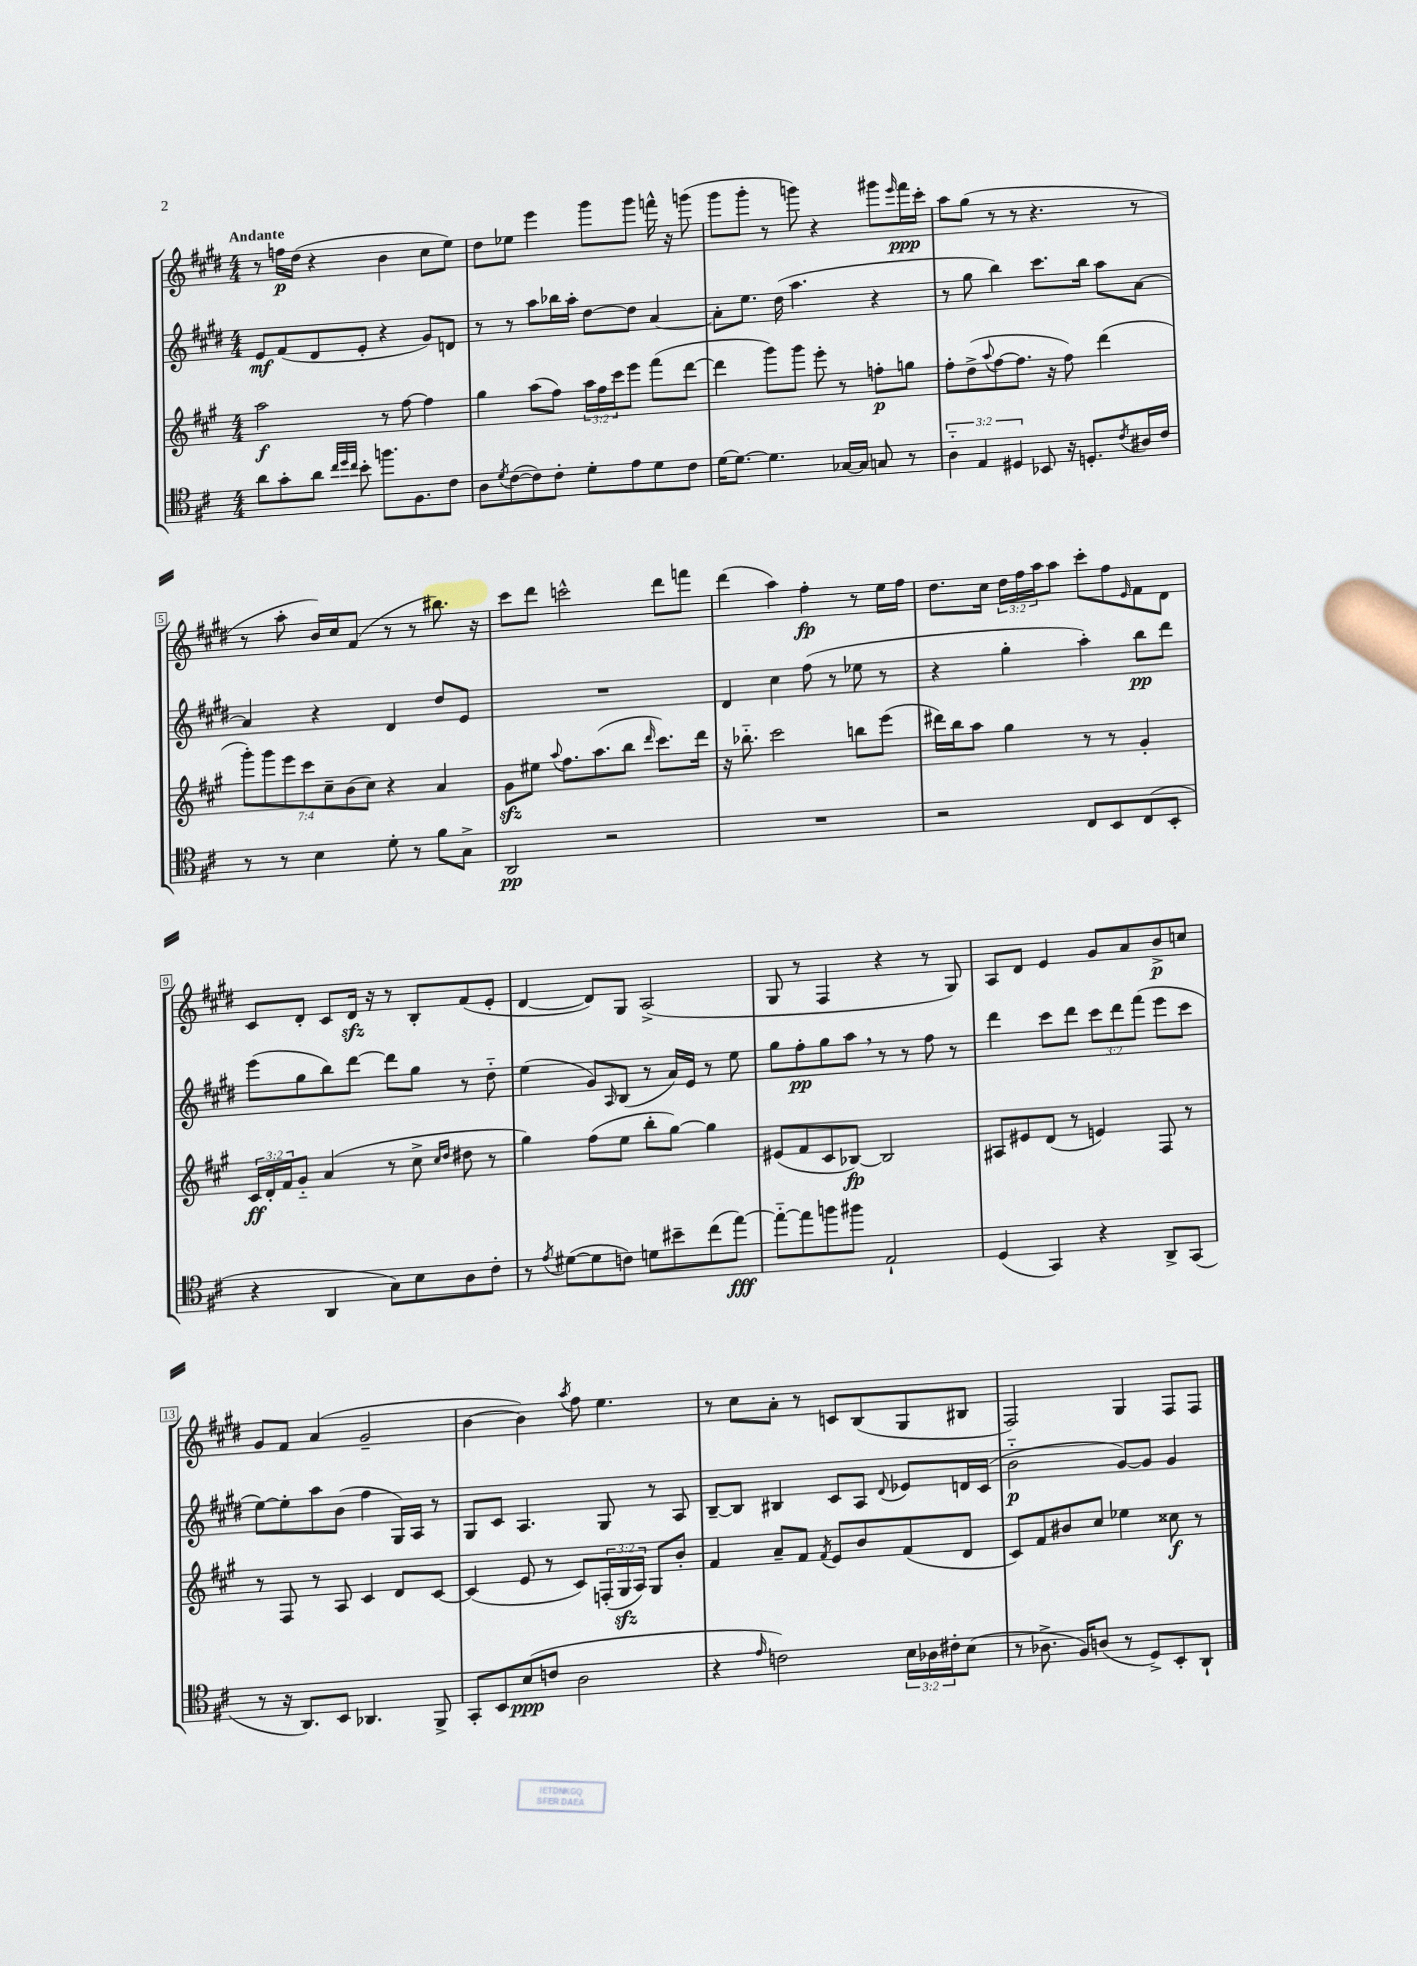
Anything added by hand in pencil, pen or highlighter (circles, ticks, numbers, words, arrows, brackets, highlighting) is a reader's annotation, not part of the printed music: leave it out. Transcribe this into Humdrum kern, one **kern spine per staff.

**kern	**dynam	**kern	**dynam	**kern	**dynam	**kern	**dynam
*part4	*part4	*part3	*part3	*part2	*part2	*part1	*part1
*staff4	*staff4	*staff3	*staff3	*staff2	*staff2	*staff1	*staff1
*clefC4	*	*clefG2	*	*clefG2	*	*clefG2	*
*k[f#c#]	*	*k[f#c#g#]	*	*k[f#c#g#d#]	*	*k[f#c#g#d#]	*
*M4/4	*	*M4/4	*	*M4/4	*	*M4/4	*
=1	=1	=1	=1	=1	=1	=1	=1
!	!	!	!	!	!	!LO:TX:a:B:t=Andante	!
8a\L	.	2aa\	f	8e/L	mf	8r	.
8g'\	.	.	.	(8f#/	.	16ffn\LL	p
.	.	.	.	.	.	(16dd#\JJ	.
8a\J	.	.	.	8d#/	.	4r	.
32qqcc#/LLL	.	.	.	.	.	.	.
32qqdd/	.	.	.	.	.	.	.
32qqcc#/JJJ	.	.	.	.	.	.	.
8b'\	.	.	.	8e'/J	.	.	.
8.ffn\L	.	8r	.	4r	.	4b\	.
.	.	[8ff#\	.	.	.	.	.
8.F#\	.	.	.	.	.	.	.
.	.	4ff#\]	.	8g#/L)	.	8cc#\L	.
8c#\J	.	.	.	8dn/J	.	8ee\J)	.
=2	=2	=2	=2	=2	=2	=2	=2
8A\L	.	4gg#\	.	8r	.	8dd#\L	.
8qd/	.	.	.	.	.	.	.
([8c#\	.	.	.	8r	.	8ee-X\J	.
8c#\])	.	(8aa\L	.	8aa\L	.	4eee\	.
8c#'\J	.	8ff#\J)	.	16bb-X\L	.	.	.
.	.	.	.	16aa'\JJ	.	.	.
8d'\L	.	24aa\LL	.	[8dd#\L	.	8ggg#\L	.
.	.	24ff#\	.	.	.	.	.
.	.	24ccc#\J	.	.	.	.	.
8e\	.	8eee\J	.	8dd#\J]	.	8ggg#\J	.
8d\	.	(8fff#\L	.	[4a/	.	16fffn^^\	.
.	.	.	.	.	.	16r	.
8c#\J	.	[8ddd\J	.	.	.	(8gggn\	.
=3	=3	=3	=3	=3	=3	=3	=3
[16d\KL	.	4ddd\]	.	8a'\L]	.	8ggg#\L	.
8.d\J_	.	.	.	.	.	.	.
.	.	.	.	8.ee\J	.	8ggg#'\J	.
4.d\]	.	8ggg#\L)	.	.	.	8r	.
.	.	.	.	(16dd#\	.	.	.
.	.	8ggg#\J	.	4.aa\	.	8gggn\)	.
.	.	8eee'\	.	.	.	4r	.
[16G-X/LL	.	8r	.	.	.	.	.
16G-/JJ]	.	.	.	.	.	.	.
8Gn/	.	8ffn'\L	p	4r	.	8ggg#X\L	.
.	.	.	.	.	.	16qqeee/	.
8r	.	8ggn\J	.	.	.	16fff#\L	ppp
.	.	.	.	.	.	16ccc#'\JJ	.
=4	=4	=4	=4	=4	=4	=4	=4
6A\	.	8ff#'\L	.	8r	.	8aa\L	.
.	.	(8dd^\	.	8gg#\	.	(8gg#\J	.
6E/	.	.	.	.	.	.	.
.	.	8qqaa/	.	.	.	.	.
.	.	[8ff#\	.	4bb\)	.	8r	.
6D#X/	.	.	.	.	.	.	.
.	.	8.ff#\J]	.	.	.	8r	.
8BB-X/	.	.	.	8.ccc#\L	.	4.r	.
.	.	16r	.	.	.	.	.
16r	.	8ff#\)	.	.	.	.	.
8.Dn'/L	.	.	.	16bb\Jk	.	.	.
.	.	(4ddd\	.	8aa\L	.	.	.
8qc#/	.	.	.	.	.	.	.
16A#X/L	.	.	.	[8a\J	.	8r	.
16c#/JJ	.	.	.	.	.	.	.
!!LO:LB:g=z
=5	=5	=5	=5	=5	=5	=5	=5
8r	.	14ggg#'\L)	.	4a/]	.	8r	.
.	.	14ggg#\	.	.	.	.	.
8r	.	.	.	.	.	8aa'\	.
.	.	14eee\	.	.	.	.	.
.	.	14ccc#\	.	.	.	.	.
4B\	.	.	.	4r	.	16b/LL)	.
.	.	14cc#~\	.	.	.	.	.
.	.	.	.	.	.	16cc#/J	.
.	.	(14b\	.	.	.	.	.
.	.	.	.	.	.	(8f#/J	.
.	.	14cc#\J)	.	.	.	.	.
8d'\	.	4r	.	4d#/	.	8r	.
8r	.	.	.	.	.	8r	.
8f#\L	.	4a/	.	8dd#/L	.	8.bb#X\)	.
8G^\J	.	.	.	8e/J	.	.	.
.	.	.	.	.	.	16r	.
=6	=6	=6	=6	=6	=6	=6	=6
2AA/	pp	8g#zz\L	.	1r	.	8ccc#\L	.
.	.	8ee#X\J	.	.	.	8ddd#\J	.
.	.	8qqaa/	.	.	.	.	.
.	.	8.ff#\L	.	.	.	2cccn^^\	.
.	.	(8.aa\	.	.	.	.	.
2r	.	.	.	.	.	.	.
.	.	8bb\J	.	.	.	.	.
.	.	16qqddd/	.	.	.	.	.
.	.	8.ccc#\L)	.	.	.	8ddd#\L	.
.	.	.	.	.	.	8fffn\J	.
.	.	16ddd\Jk	.	.	.	.	.
=7	=7	=7	=7	=7	=7	=7	=7
1r	.	16r	.	4d#/	.	(4ddd#\	.
.	.	8.bb-X\	.	.	.	.	.
.	.	2ccc#\	.	4cc#\	.	4aa\)	.
.	.	.	.	(8ff#\	.	4ff#'\	fp
.	.	.	.	8r	.	.	.
.	.	8bbn\L	.	8ee-X\	.	8r	.
.	.	(8eee\J	.	8r	.	16ee\LL	.
.	.	.	.	.	.	16ff#\JJ	.
=8	=8	=8	=8	=8	=8	=8	=8
2r	.	16ddd#X\LL)	.	4r	.	8.dd#\L	.
.	.	16bb\J	.	.	.	.	.
.	.	8aa\J	.	.	.	.	.
.	.	.	.	.	.	16cc#\Jk	.
.	.	4gg#\	.	4gg#'\	.	24dd#\LL	.
.	.	.	.	.	.	24ff#\	.
.	.	.	.	.	.	24aa\J	.
.	.	.	.	.	.	8aa\J	.
8C#/L	.	8r	.	4aa'\)	.	8ccc#'\L	.
8BB/	.	8r	.	.	.	8ff#\	.
.	.	.	.	.	.	16qqe/	.
(8C#/	.	4g#'/	.	8bb\L	pp	8f#\	.
8BB'/J	.	.	.	8ddd#\J	.	8d#\J	.
!!LO:LB:g=z
=9	=9	=9	=9	=9	=9	=9	=9
4r	.	24c#/LL	ff	(8eee\L	.	8c#/L	.
.	.	24d'/	.	.	.	.	.
.	.	24f#/J	.	.	.	.	.
.	.	8g#/J	.	8gg#\	.	8d#'/J	.
4AA/	.	(4a/	.	8bb\)	.	8c#/L	.
.	.	.	.	[8ddd#\J	.	16d#zz/Jk	.
.	.	.	.	.	.	16r	.
8G\L)	.	8r	.	8ddd#\L]	.	8r	.
8B\	.	8cc#^\	.	8gg#\J	.	8B'/L	.
.	.	16qqcc#/LL	.	.	.	.	.
.	.	16qqdd/JJ	.	.	.	.	.
8A\	.	8dd#X\	.	8r	.	(8f#/	.
8c#'\J	.	8r	.	8dd#\	.	8e'/J	.
=10	=10	=10	=10	=10	=10	=10	=10
8r	.	4gg#\)	.	(4ee\	.	[4d#/	.
8qe/	.	.	.	.	.	.	.
([8d#X\L	.	.	.	.	.	.	.
8d#\]	.	(8ff#\L	.	8g#/L)	.	8d#/L])	.
.	.	.	.	16qqA/	.	.	.
8cn\J)	.	8ee\J	.	(8B/J	.	8G#/J	.
8dn\L	.	8bb'\L	.	8r	.	(2A^/	.
8b#X~\	.	[8gg#\J)	.	16a/LL)	.	.	.
.	.	.	.	16e/JJ	.	.	.
(8cc#\	.	4gg#\]	.	8r	.	.	.
[8ee\J)	fff	.	.	8ee\	.	.	.
=11	=11	=11	=11	=11	=11	=11	=11
8ee\L_	.	(8e#X/L	.	8gg#\L	.	8G#/	.
8ee\]	.	8f#/	.	8ff#'\	pp	8r	.
8ffn\	.	8c#/	.	8gg#\	.	4F#/	.
8ff#X\J	.	[8B-X/J)	fp	8aa,\J	.	.	.
2E`/	.	2B-/]	.	8r	.	4r	.
.	.	.	.	8r	.	.	.
.	.	.	.	8ff#\	.	8r	.
.	.	.	.	8r	.	8G#/)	.
=12	=12	=12	=12	=12	=12	=12	=12
(4D/	.	8A#X/L	.	4ddd#\	.	8A/L	.
.	.	8e#X/	.	.	.	8d#/J	.
4GG/)	.	(8d/J	.	8ccc#\L	.	4e/	.
.	.	8r	.	8ddd#\J	.	.	.
4r	.	4en/)	.	12ccc#\L	.	8g#/L	.
.	.	.	.	12ddd#\	.	.	.
.	.	.	.	.	.	8a/	.
.	.	.	.	(12fff#\J	.	.	.
8AA^/L	.	8F#/	.	8eee\L	.	8b^/	p
(8GG/J	.	8r	.	8ccc#\J	.	8ccn/J	.
!!LO:LB:g=z
=13	=13	=13	=13	=13	=13	=13	=13
8r	.	8r	.	[8ee\L)	.	8g#/L	.
16r	.	8F#/	.	8ee'\]	.	8f#/J	.
8.AA/L)	.	.	.	.	.	.	.
.	.	8r	.	8aa\	.	(4a/	.
8BB/J	.	8A/	.	(8b\J	.	.	.
4.AA-X/	.	4c#/	.	4ff#\	.	2g#~/	.
.	.	8d/L	.	16G#/LL)	.	.	.
.	.	.	.	16A/JJ	.	.	.
8FF#^/	.	[8c#/J	.	8r	.	.	.
=14	=14	=14	=14	=14	=14	=14	=14
8GG'/L	.	(4c#/]	.	8G#/L	.	[4b\	.
8BB/	.	.	.	8c#/J	.	.	.
(8B/	ppp	8e/	.	4.A/	.	4b\])	.
8cn/J	.	8r	.	.	.	.	.
.	.	.	.	.	.	8qaa/	.
2A\	.	8c#/L)	.	.	.	8ff#\	.
.	.	(24Fn'/L	.	8G#/	.	4.ee\	.
.	.	24G#zz/	.	.	.	.	.
.	.	24A/JJ)	.	.	.	.	.
.	.	8G#/L	.	8r	.	.	.
.	.	8b'/J	.	8A/	.	.	.
=15	=15	=15	=15	=15	=15	=15	=15
4r	.	4f#/	.	[8B~/L	.	8r	.
.	.	.	.	8B/J]	.	8cc#\L	.
16qqe/	.	.	.	.	.	.	.
2cn\)	.	8a~/L	.	4B#X/	.	8a'\J	.
.	.	8f#/J	.	.	.	8r	.
.	.	8qf#/	.	.	.	.	.
.	.	8e/L	.	8c#/L	.	8cn/L	.
.	.	8b/	.	8A/J	.	(8B/	.
.	.	.	.	8qqd#/	.	.	.
24B\LL	.	(8f#/	.	8e-X/L	.	8G#/	.
24A-X\	.	.	.	.	.	.	.
24c#X'\J	.	.	.	.	.	.	.
(8B\J	.	8d/J	.	16dn/L	.	8B#X/J	.
.	.	.	.	(16c#/JJ	.	.	.
=16	=16	=16	=16	=16	=16	=16	=16
8r	.	8c#/L)	.	2b\	p	2F#/)	.
8.A-X^\	.	8f#/	.	.	.	.	.
.	.	8b#X/	.	.	.	.	.
16F#/KL)	.	.	.	.	.	.	.
(8An/J	.	8cc#/J	.	.	.	.	.
8r	.	4ee-X\	.	[8g#/L)	.	4G#/	.
8D^/L)	.	.	.	8g#/J]	.	.	.
8BB'/	.	8cc##X\	f	4g#/	.	8F#/L	.
8AA`/J	.	8r	.	.	.	8F#/J	.
==	==	==	==	==	==	==	==
*-	*-	*-	*-	*-	*-	*-	*-
